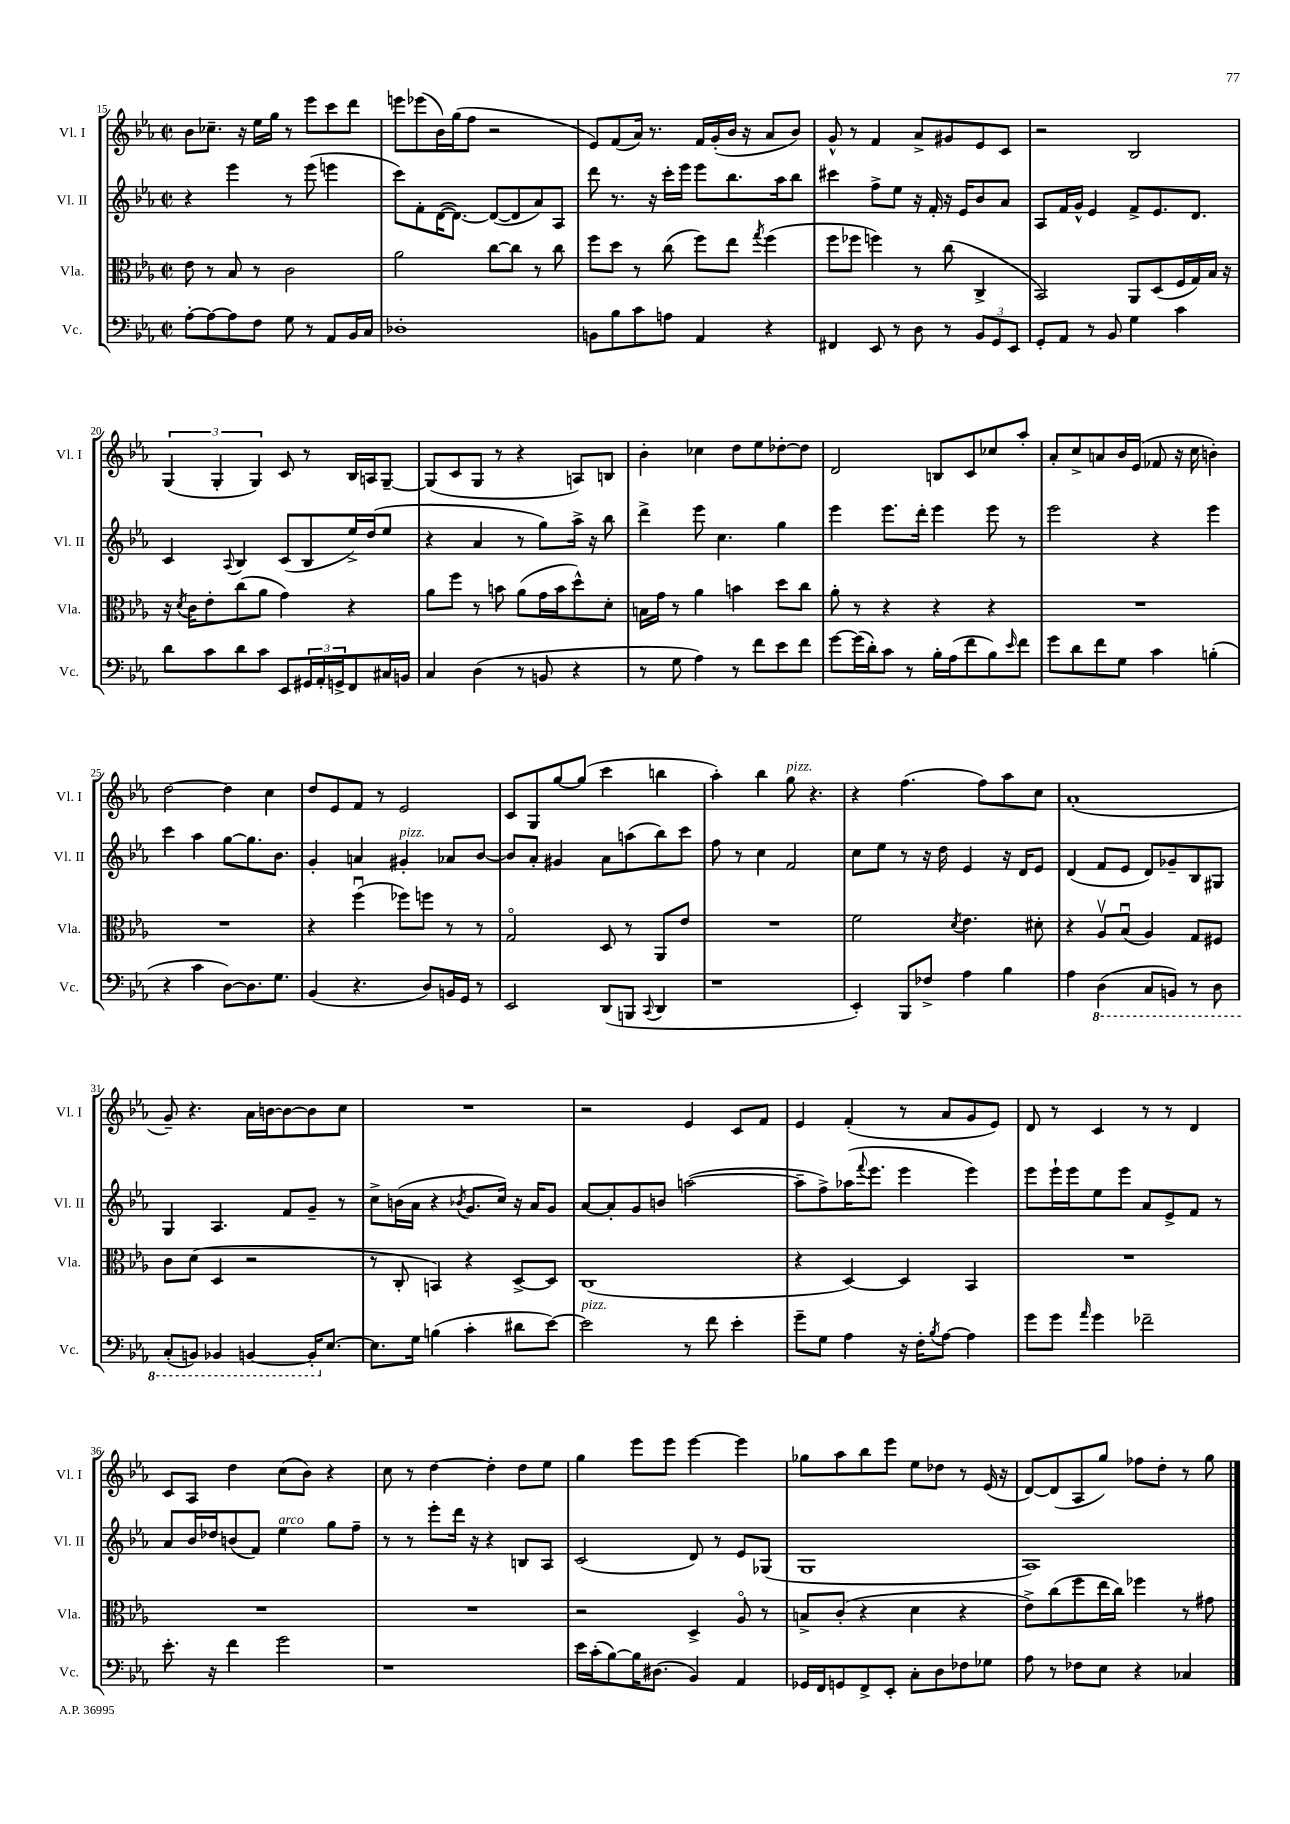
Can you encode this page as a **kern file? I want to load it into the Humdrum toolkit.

**kern	**kern	**kern	**kern
*part4	*part3	*part2	*part1
*staff4	*staff3	*staff2	*staff1
*I"Vc.	*I"Vla.	*I"Vl. II	*I"Vl. I
*I'Vc.	*I'Vla.	*I'Vl. II	*I'Vl. I
*clefF4	*clefC3	*clefG2	*clefG2
*k[b-e-a-]	*k[b-e-a-]	*k[b-e-a-]	*k[b-e-a-]
*M2/2	*M2/2	*M2/2	*M2/2
*met(c|)	*met(c|)	*met(c|)	*met(c|)
=15	=15	=15	=15
[8A-'\L	8e-\	4r	8b-\L
8A-\_	8r	.	8.cc-X~\J
8A-\]	8B-/	4eee-\	.
.	.	.	16r
8F\J	8r	.	16ee-\LL
.	.	.	16gg\JJ
8G\	2c\	8r	8r
8r	.	(8eee-\	8eee-\L
8AA-/L	.	4eeen\	8ccc\
16BB-/L	.	.	8ddd\J
16C/JJ	.	.	.
=16	=16	=16	=16
1D-X'	2a-\	8ccc\L)	8eeen\L
.	.	8f'\	(8eee-X\
.	.	([16d\K	16b-\L)
.	.	8.d\J_)	(16gg\J
.	.	.	8ff\J
.	[8cc\L	(8d/L_	2r
.	8cc\J]	8d/]	.
.	8r	8a-/)	.
.	8cc\	8A-/J	.
=17	=17	=17	=17
8BBn\L	8ff\L	8ddd\	8e-/L)
8B-\	8dd\J	8.r	(8f/
8c\	8r	.	16a-/Jk)
.	.	16r	8.r
8An\J	(8cc\	16ccc'\LL	.
.	.	16eee-\JJ	.
4AA-/	8ff\L)	8eee-\L	16f/LL
.	.	.	(16g'/
.	8ee-\J	8.bb-\	16b-/JJ
.	.	.	16r
.	8qgg/	.	.
4r	(4ff\	.	8a-/L
.	.	16aa-\k	.
.	.	8bb-\J	8b-/J)
=18	=18	=18	=18
4FF#X/	8ff\L	4ccc#X\	8g^^/
.	8ff-X\J	.	8r
8EE-/	4ffn\)	8ff^\L	4f/
8r	.	8ee-\J	.
8D\	8r	16r	8a-^/L
.	.	16f'/	.
8r	(8cc\	16r	8g#X/
.	.	16e-/KL	.
12BB-/L	4C^/	8b-/	8e-/
12GG/	.	.	.
.	.	8a-/J	8c/J
12EE-/J	.	.	.
=19	=19	=19	=19
8GG'/L	2BB-/)	8A-/L	2r
8AA-/J	.	16f/L	.
.	.	16g^^/JJ	.
8r	.	4e-/	.
8BB-/	.	.	.
4G\	8AA-/L	8f^/L	2B-/
.	(8D/	8.e-/	.
4c\	16F/L	.	.
.	16G/)	8.d/J	.
.	16B-/JJ	.	.
.	16r	.	.
!!LO:LB:g=z
=20	=20	=20	=20
8d\L	16r	4c/	(6G/
.	8qd/	.	.
.	16c\KL	.	.
8c\	8e-'\	.	.
.	.	.	6G'/
.	.	8qqA-/	.
8d\	(8cc\	4B-/	.
.	.	.	6G/)
8c\J	8a-\J	.	.
8EE-/L	4g\)	(8c/L	8c/
24GG#X/L	.	8B-/	8r
24AA-'/	.	.	.
24GGn^/J	.	.	.
8FF/	4r	16ee-^/L)	16B-/LL
.	.	(16dd/J	16An/J
16C#X/L	.	8ee-/J	[8G~/J
16BBn/JJ	.	.	.
=21	=21	=21	=21
4C/	8a-\L	4r	(8G/L]
.	8ff\J	.	8c/
(4D\	8r	4a-/	8G/J
.	8bn\	.	8r
8r	(8a-\L	8r	4r
8BBn/	16g\L	8gg\L)	.
.	16b\J	.	.
4r	8dd^^\)	16aa-^\Jk	8An/L)
.	.	16r	.
.	8d'\J	8bb-\	8Bn/J
=22	=22	=22	=22
8r	16Bn\LL	4ddd^\	4b-'\
.	16g\JJ	.	.
8G\	8r	.	.
4A-\)	4a-\	8eee-\	4cc-X\
.	.	4.cc\	.
8r	4bn\	.	8dd\L
8f\L	.	.	8ee-\
8e-\	8dd\L	4gg\	[8dd-X'\
8f\J	8cc\J	.	8dd-\J]
=23	=23	=23	=23
[8g\L	8a-'\	4eee-\	2d/
(16g\L]	8r	.	.
16d'\J)	.	.	.
8c\J	4r	8.eee-\L	.
8r	.	.	.
.	.	16ddd'\Jk	.
16B-'\LL	4r	4eee-\	8Bn/L
(16A-\J	.	.	.
8f\	.	.	8c/
8B-\)	4r	8eee-\	8cc-X/
16qqe-/	.	.	.
8f\J	.	8r	8aa-'/J
=24	=24	=24	=24
8g\L	1r	2eee-\	8a-'/L
8d\	.	.	8cc^/
8f\	.	.	8an/
8G\J	.	.	16b-/L
.	.	.	(16e-/JJ
4c\	.	4r	8f-X/
.	.	.	16r
.	.	.	16cc\
(4Bn'\	.	4eee-\	4bn'\)
!!LO:LB:g=z
=25	=25	=25	=25
4r	1r	4ccc\	[2dd\
4c\	.	4aa-\	.
[8D\L)	.	[8gg\L	4dd\]
8.D\]	.	8.gg\]	.
.	.	.	4cc\
8.G\J	.	8.b-\J	.
=26	=26	=26	=26
(4BB-/	4r	4g'/	8dd/L
.	.	.	8e-/
4.r	(4ffu\	4an/	8f/J
.	.	.	8r
!	!	!LO:TX:a:i:t=pizz.	!
.	8ff-X\L)	4g#X'/	2e-/
8D/L)	8ffn\J	.	.
16BBn/L	8r	8a-X/L	.
16GG/JJ	.	.	.
8r	8r	[8b-/J	.
=27	=27	=27	=27
2EE-/	2G/	8b-/L]	8c/L
.	.	8a-'/J	8G/
.	.	4g#X/	[8gg/
.	.	.	(8gg/J]
(8DD/L	8D/	8a-\L	4ccc\
8BBBn/J	8r	(8aan\	.
8qqCC/	.	.	.
4DD/	8AA-/L	8bb-\)	4bbn\
.	8e-/J	8ccc\J	.
=28	=28	=28	=28
1r	1r	8ff\	4aa-'\)
.	.	8r	.
.	.	4cc\	4bb-\
!	!	!	!LO:TX:a:i:t=pizz.
.	.	2f/	8gg\
.	.	.	4.r
=29	=29	=29	=29
4EE-'/)	2f\	8cc\L	4r
.	.	8ee-\J	.
8BBB-/L	.	8r	(4.ff\
8F-X^/J	.	16r	.
.	.	16dd\	.
.	8qd/	.	.
4A-\	4.e-\	4e-/	.
.	.	.	8ff\L)
4B-\	.	16r	8aa-\
.	.	16d/KL	.
.	8d#X'\	8e-/J	8cc\J
=30	=30	=30	=30
4A-\	4r	(4d/	(1a-'
*8ba	*	*	*
(4DD\	8A-v/L	8f/L	.
.	(8B-u/J	8e-/J	.
8CC/L	4A-/)	8d/L)	.
8BBBn/J)	.	8g-X~/	.
8r	8G/L	8B-/	.
8DD\	8F#X/J	8G#X/J	.
!!LO:LB:g=z
=31	=31	=31	=31
(8CC'/L	8c\L	4G/	8g~/)
8BBBn/J)	(8d\J	.	4.r
4BBB-X/	4D/	4.A-/	.
[4BBBn/	2r	.	16a-\LL
.	.	.	[16bn\J
.	.	8f/L	8b\_
16BBB'/KL]	.	8g~/J	8b\]
*X8ba	*	*	*
[8.E-/J	.	.	.
.	.	8r	8cc\J
=32	=32	=32	=32
8.E-\L]	8r	8cc^\L	1r
.	8C'/	(16bn\L	.
16G\Jk	.	16a-\JJ	.
(4Bn\	4BBn/)	4r	.
.	.	8qb-X/	.
4c'\	4r	8.g/L	.
.	.	16cc/Jk)	.
8d#X\L	[8D^/L	16r	.
.	.	16a-/KL	.
[8e-\J)	8D/J]	8g/J	.
=33	=33	=33	=33
!LO:TX:a:i:t=pizz.	!	!	!
2e-\]	(1C	[8a-/L	2r
.	.	8a-'/]	.
.	.	8g/	.
.	.	8bn/J	.
8r	.	([2aan\	4e-/
8f\	.	.	.
4e-'\	.	.	8c/L
.	.	.	8f/J
=34	=34	=34	=34
8g~\L	4r	8aa~\L]	4e-/
8G\J	.	8ff^\)	.
4A-\	[4D/)	(16aa-X\K	(4f'/
.	.	8qqfff/	.
.	.	8.eee-\J	.
16r	4D/]	4eee-\	8r
16F'\KL	.	.	.
8qB-/	.	.	.
[8A-\J	.	.	8a-/L
4A-\]	4BB-/	4eee-\)	8g/
.	.	.	8e-/J)
=35	=35	=35	=35
8g\L	1r	8eee-\L	8d/
8g\J	.	16eee-`\L	8r
.	.	16eee-\J	.
16qqa-/	.	.	.
4g\	.	8ee-\	4c/
.	.	8eee-\J	.
2f-X~\	.	8a-/L	8r
.	.	8e-^/	8r
.	.	8f/J	4d/
.	.	8r	.
!!LO:LB:g=z
=36	=36	=36	=36
8.e-'\	1r	8a-/L	8c/L
.	.	16b-/L	8A-/J
16r	.	16dd-X/J	.
4f\	.	(8bn/	4dd\
.	.	8f/J)	.
!	!	!LO:TX:a:i:t=arco	!
2g\	.	4ee-\	(8cc\L
.	.	.	8b-\J)
.	.	8gg\L	4r
.	.	8ff~\J	.
=37	=37	=37	=37
1r	1r	8r	8cc\
.	.	8r	8r
.	.	8eee-'\L	[4dd\
.	.	16ddd\Jk	.
.	.	16r	.
.	.	4r	4dd'\]
.	.	8Bn/L	8dd\L
.	.	8A-/J	8ee-\J
=38	=38	=38	=38
16e-\LL	2r	(2c/	4gg\
(16c'\J	.	.	.
[8B-\)	.	.	.
16B-\K]	.	.	8eee-\L
(8.D#X\J	.	.	.
.	.	.	8eee-\J
4BB-/)	4D^/	8d/)	[4eee-\
.	.	8r	.
4AA-/	8A-/	8e-/L	4eee-\]
.	8r	(8G-X/J	.
=39	=39	=39	=39
16GG-X/LL	8Bn^/L	1G	8gg-X\L
16FF/J	.	.	.
8GGn/	(8c'/J	.	8aa-\
8FF^/	4r	.	8bb-\
8EE-'/J	.	.	8eee-\J
8C'\L	4d\	.	8ee-\L
8D\	.	.	8dd-X\J
8F-X\	4r	.	8r
8G-X\J	.	.	(16e-/
.	.	.	16r
=40	=40	=40	=40
8A-\	8e-^\L)	1A-)	[8d/L)
8r	(8cc\	.	(8d/]
8F-X\L	8ff\	.	8A-/
8E-\J	16ee-\L	.	8gg/J)
.	16cc\JJ)	.	.
4r	4ff-X\	.	8ff-X\L
.	.	.	8dd'\J
4C-X/	8r	.	8r
.	8g#X\	.	8gg\
==	==	==	==
*-	*-	*-	*-
